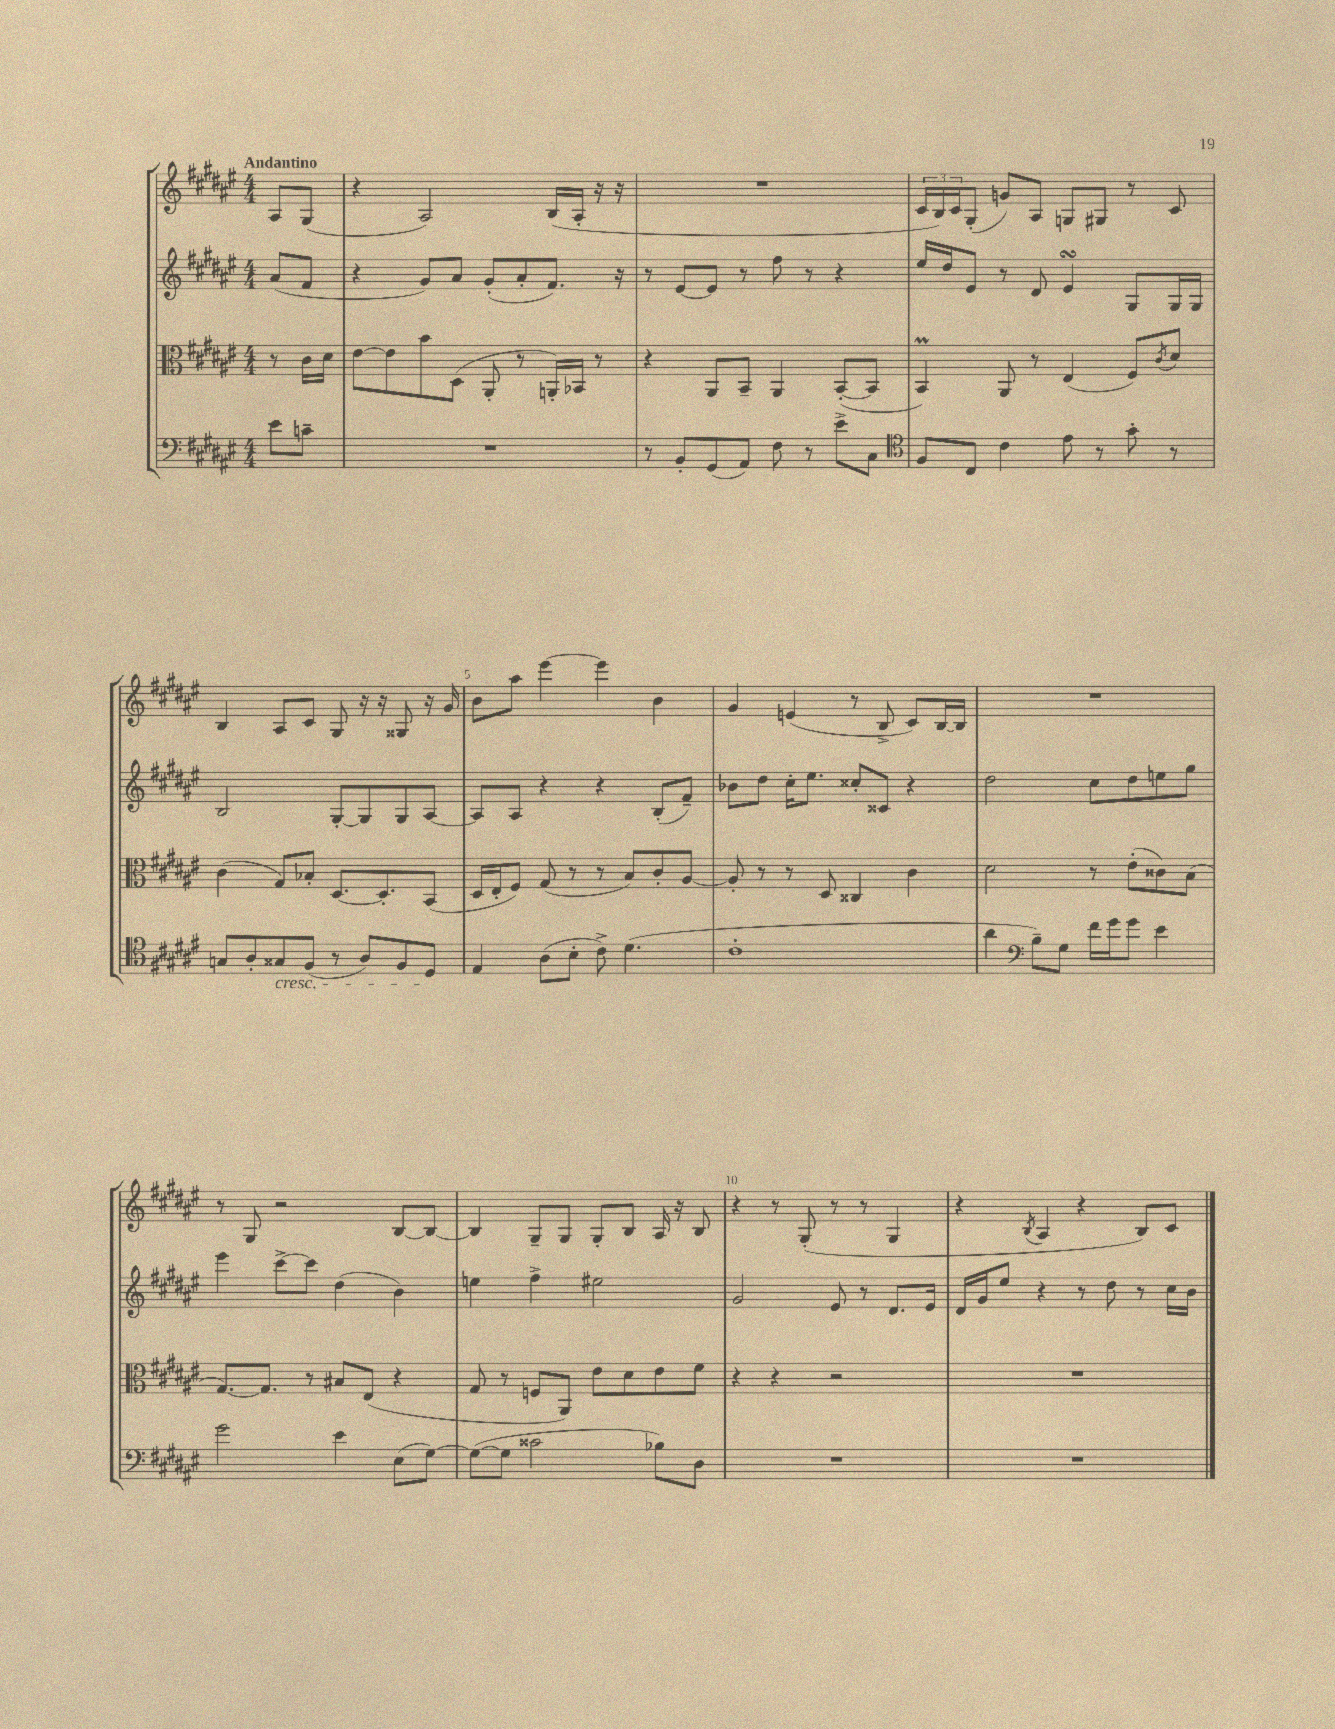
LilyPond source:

<<
\new StaffGroup <<
\new Staff = "s0" {
    \clef treble \key fis \major \numericTimeSignature \time 4/4 \partial 4 \tempo "Andantino"
    ais8 gis8( |
    r4 ais2) b16( ais16-. r16 r16 |
    R1 |
    \tuplet 3/2 { cis'16 b16) cis'16 } gis8-.( g'8) ais8 g8 gis8 r8 cis'8 |
    b4 ais8 cis'8 gis8 r16 r16 gisis8 r16 gis'16 |
    b'8 ais''8 eis'''4~ eis'''4 b'4 |
    gis'4 e'4( r8 b8-> cis'8) b16~ b16 |
    R1 |
    r8 gis8 r2 b8~ b8~ |
    b4 gis8-- gis8 gis8-. b8 ais16 r16 b8 |
    r4 r8 gis8-.( r8 r8 gis4 |
    r4 \acciaccatura { b8 } ais4 r4 b8) cis'8 \bar "|." |
}
\new Staff = "s1" {
    \clef treble \key fis \major \numericTimeSignature \time 4/4 \partial 4
    ais'8( fis'8 |
    r4 gis'8) ais'8 gis'8-.( ais'8-. fis'8.) r16 |
    r8 eis'8~ eis'8 r8 fis''8 r8 r4 |
    eis''16 dis''16 eis'8 r8 dis'8 eis'4\turn gis8 gis16 gis16 |
    b2 gis8~-. gis8 gis8 ais8~ |
    ais8 ais8 r4 r4 b8-.( fis'8--) |
    bes'8 dis''8 cis''16-. eis''8. cisis''8-. cisis'8 r4 |
    dis''2 cis''8 dis''8 e''8 gis''8 |
    eis'''4 cis'''8~-> cis'''8 dis''4( b'4) |
    e''4 fis''4-> eis''2 |
    gis'2 eis'8 r8 dis'8. eis'16 |
    dis'16 gis'16 eis''8 r4 r8 dis''8 r8 cis''16 b'16 \bar "|." |
}
\new Staff = "s2" {
    \clef alto \key fis \major \numericTimeSignature \time 4/4 \partial 4
    r8 cis'16 dis'16 |
    eis'8~ eis'8 b'8 dis8( ais,8-. r8 a,16-.) bes,16 r8 |
    r4 ais,8 b,8-- ais,4 b,8~-.( b,8 |
    b,4\prall) ais,8 r8 eis4( fis8) \acciaccatura { cis'8 } dis'8 |
    cis'4( gis8) bes8-. dis8.~ dis8.-. b,8( |
    dis16 eis16-. fis8) gis8( r8 r8 b8) cis'8-. ais8~ |
    ais8-. r8 r8 dis8 cisis4 cis'4 |
    dis'2 r8 eis'8-.( cisis'8) b8( |
    gis8.~) gis8. r8 bis8 eis8( r4 |
    gis8 r8 f8 ais,8) eis'8 dis'8 eis'8 fis'8 |
    r4 r4 r2 |
    R1 \bar "|." |
}
\new Staff = "s3" {
    \clef bass \key fis \major \numericTimeSignature \time 4/4 \partial 4
    eis'8 c'8-- |
    R1 |
    r8 b,8-. gis,8( ais,8) fis8 r8 eis'8-> cis8 |
    \clef tenor fis8 cis8 cis'4 eis'8 r8 gis'8-. r8 |
    g8 ais8-. gisis8\cresc fis8( r8 ais8) fis8 dis8\! |
    eis4 ais8( b8-. cis'8->) dis'4.( |
    cis'1-. |
    ais'4 \clef bass b8--) gis8 fis'16 gis'16 gis'8 eis'4 |
    gis'2 eis'4 eis8( gis8~) |
    gis8~( gis8 cisis'2 bes8) dis8 |
    R1 |
    R1 \bar "|." |
}
>>
>>
\layout { \context { \Score \override BarNumber.break-visibility = ##(#f #t #t) barNumberVisibility = #(every-nth-bar-number-visible 5) } }
